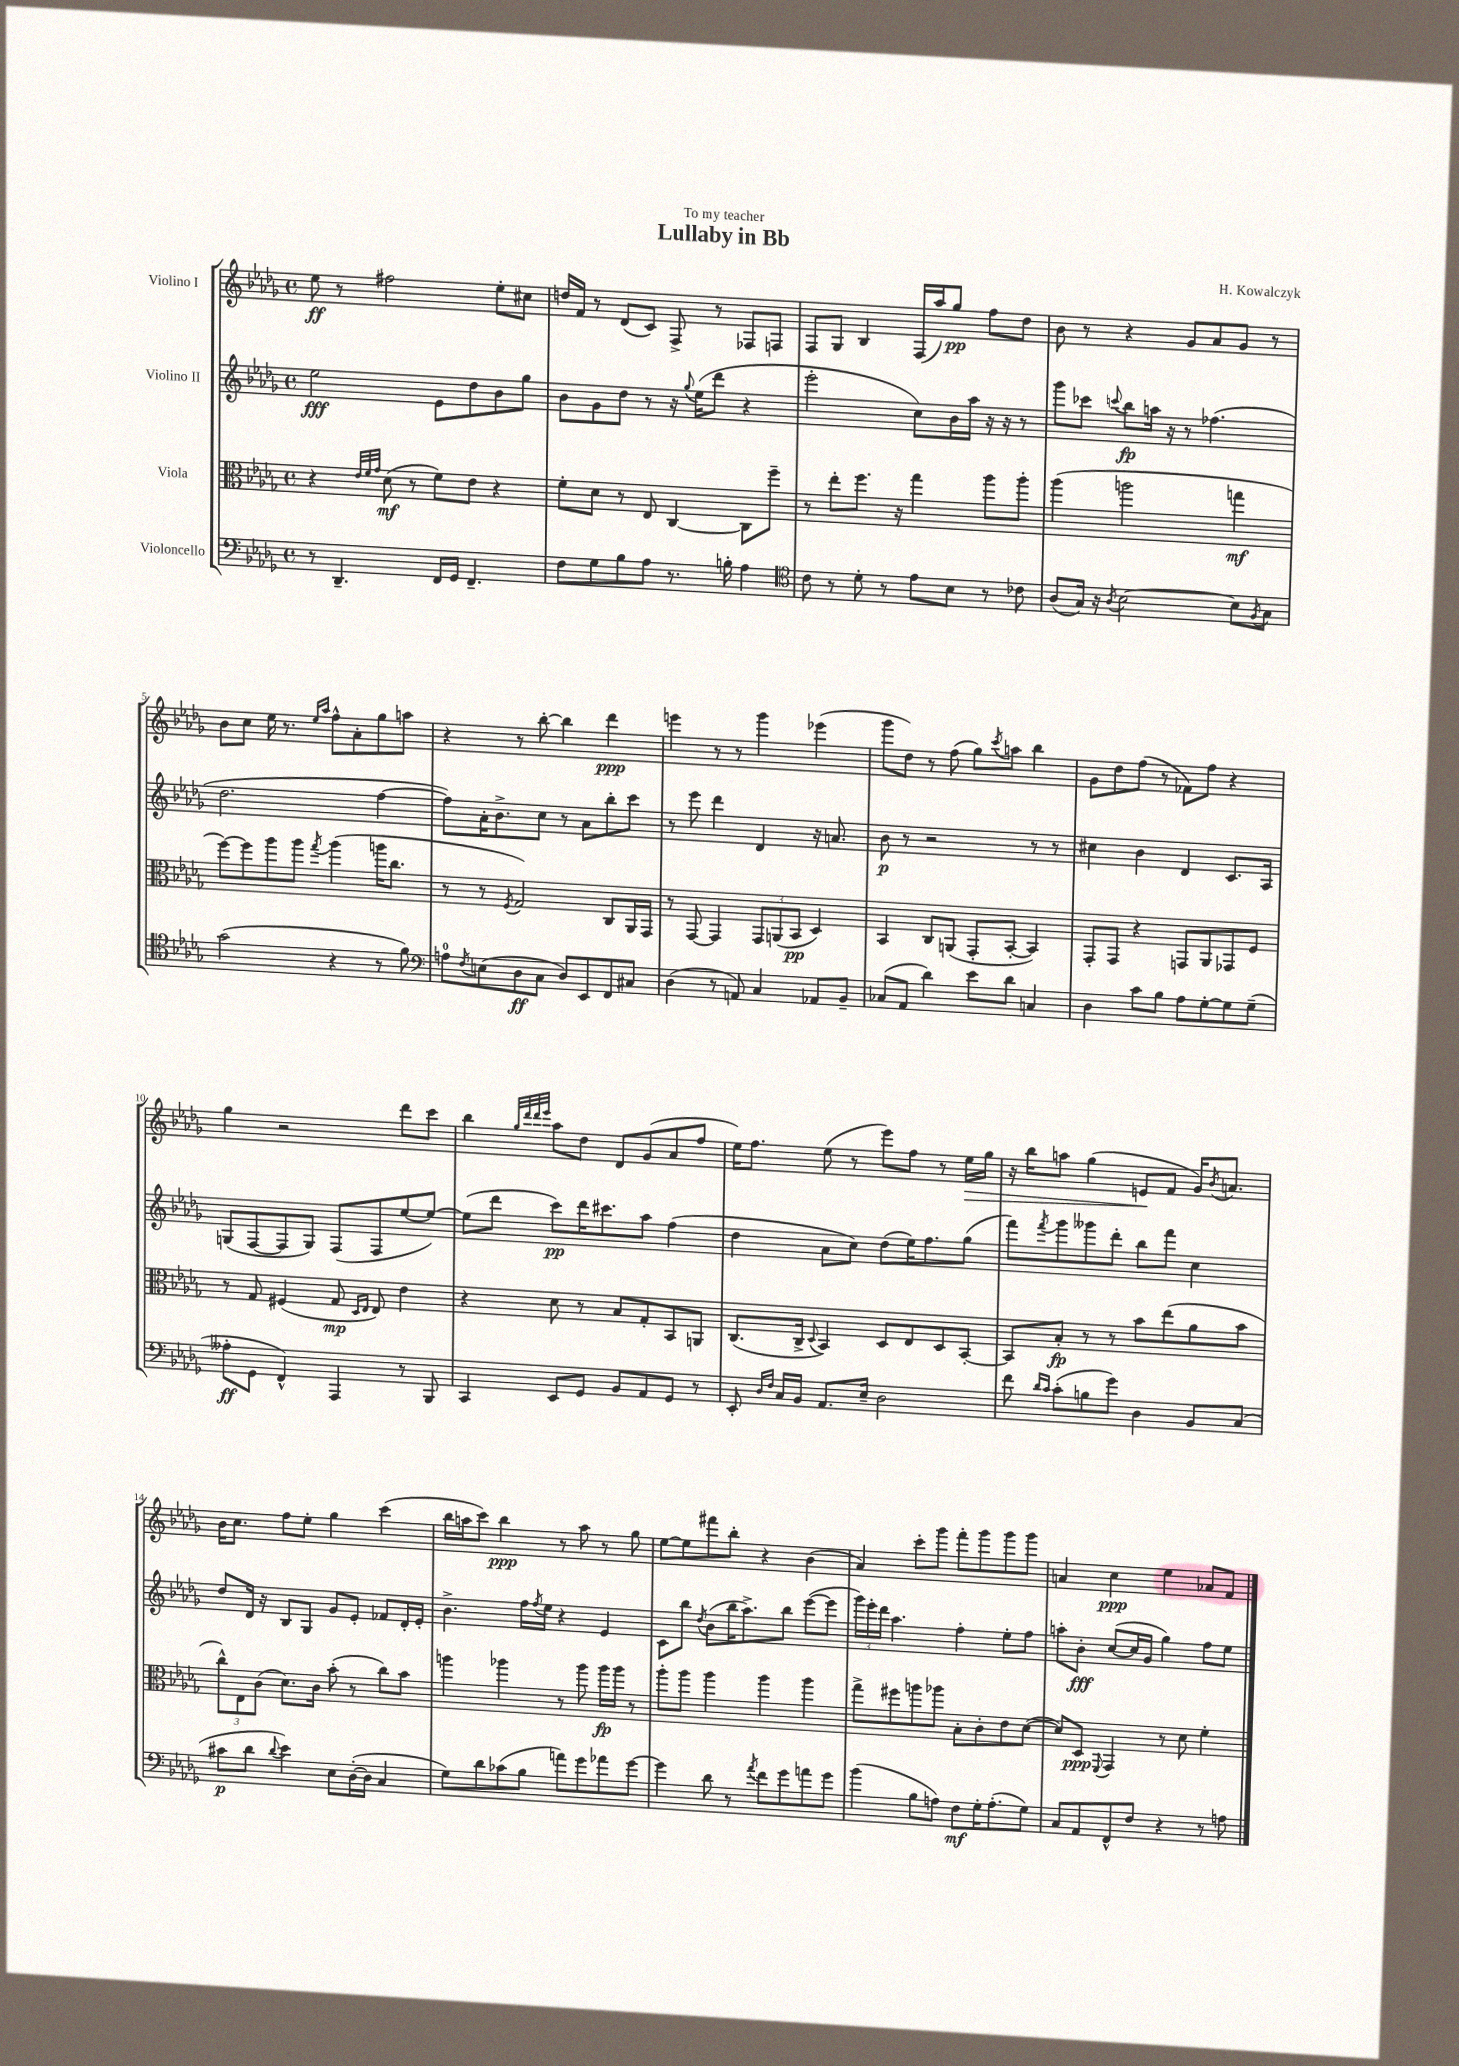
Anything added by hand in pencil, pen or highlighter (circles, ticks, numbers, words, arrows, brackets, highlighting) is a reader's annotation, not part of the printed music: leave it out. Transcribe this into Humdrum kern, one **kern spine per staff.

**kern	**dynam	**kern	**dynam	**kern	**dynam	**kern	**dynam
*part4	*part4	*part3	*part3	*part2	*part2	*part1	*part1
*staff4	*staff4	*staff3	*staff3	*staff2	*staff2	*staff1	*staff1
*I"Violoncello	*	*I"Viola	*	*I"Violino II	*	*I"Violino I	*
*clefF4	*	*clefC3	*	*clefG2	*	*clefG2	*
*k[b-e-a-d-g-]	*	*k[b-e-a-d-g-]	*	*k[b-e-a-d-g-]	*	*k[b-e-a-d-g-]	*
*M4/4	*	*M4/4	*	*M4/4	*	*M4/4	*
*met(c)	*	*met(c)	*	*met(c)	*	*met(c)	*
=1	=1	=1	=1	=1	=1	=1	=1
8r	.	4r	.	2ee-\	fff	8ee-\	ff
4.DD-~/	.	.	.	.	.	8r	.
.	.	32qqe-/LLL	.	.	.	.	.
.	.	32qqf/	.	.	.	.	.
.	.	32qqg-/JJJ	.	.	.	.	.
.	.	(8d-\	mf	.	.	2ff#X\	.
.	.	8r	.	.	.	.	.
16FF/LL	.	8f\L)	.	8e-\L	.	.	.
16GG-/JJ	.	.	.	.	.	.	.
4.FF~/	.	8e-\J	.	8dd-\	.	.	.
.	.	4r	.	8b-\	.	8ee-'\L	.
.	.	.	.	8gg-\J	.	8cc#X\J	.
=2	=2	=2	=2	=2	=2	=2	=2
8F\L	.	8f'\L	.	8b-\L	.	16ddn/LL	.
.	.	.	.	.	.	16f/JJ	.
8G-\	.	8d-\J	.	8g-\	.	8r	.
8B-\	.	8r	.	8dd-\J	.	(8d-/L	.
8A-\J	.	8E-/	.	8r	.	8c/J)	.
8.r	.	[4C/	.	16r	.	8F^/	.
.	.	.	.	8qqgg-/	.	.	.
.	.	.	.	(16ee-\KL	.	.	.
.	.	.	.	8ddd-\J	.	8r	.
16Bn'\	.	.	.	.	.	.	.
4A-\	.	8C\L]	.	4r	.	8F-X/L	.
.	.	8ff~\J	.	.	.	8Fn/J	.
=3	=3	=3	=3	=3	=3	=3	=3
*clefC4	*	*	*	*	*	*	*
8c\	.	8r	.	2eee-'\	.	8F/L	.
8r	.	8ee-'\L	.	.	.	8G-/J	.
8d-'\	.	8.ff\J	.	.	.	4B-/	.
8r	.	.	.	.	.	.	.
.	.	16r	.	.	.	.	.
8e-\L	.	4gg-\	.	8cc\L)	.	(16F/LL	.
.	.	.	.	.	.	16aa-/J)	.
8B-\J	.	.	.	16b-\L	.	8gg-/J	pp
.	.	.	.	16aa-\JJ	.	.	.
8r	.	8aa-\L	.	16r	.	8ff\L	.
.	.	.	.	16r	.	.	.
8c-X\	.	8aa-'\J	.	8r	.	8dd-\J	.
=4	=4	=4	=4	=4	=4	=4	=4
(8A-/L	.	(4aa-\	.	8ggg-\L	.	8b-\	.
16G-/Jk)	.	.	.	8ccc-X\J	.	8r	.
16r	.	.	.	.	.	.	.
8qA-/	.	.	.	8qqcccn/	.	.	.
[2B-\	.	2aan\	.	8bb-\L	fp	4r	.
.	.	.	.	16aan\Jk	.	.	.
.	.	.	.	16r	.	.	.
.	.	.	.	8r	.	8g-/L	.
.	.	.	.	(4.ff-X\	.	8a-/	.
8B-\L]	.	4ggn\	mf	.	.	8g-/J	.
8qF/	.	.	.	.	.	.	.
8G-\J	.	.	.	.	.	8r	.
!!LO:LB:g=z
=5	=5	=5	=5	=5	=5	=5	=5
(2g-\	.	[8ff\L)	.	2.dd-\	.	8b-\L	.
.	.	8ff\]	.	.	.	8cc\J	.
.	.	8aa-\	.	.	.	16ee-\	.
.	.	.	.	.	.	8.r	.
.	.	8aa-\J	.	.	.	.	.
.	.	.	.	.	.	16qqee-/LL	.
.	.	8qgg-/	.	.	.	16qqaa-/JJ	.
4r	.	(4aa-\	.	.	.	8ff^^\L	.
.	.	.	.	.	.	8a-'\	.
8r	.	16aan\KL	.	[4ff\	.	8gg-\	.
.	.	8.cc\J	.	.	.	.	.
8f\)	.	.	.	.	.	8aan\J	.
=6	=6	=6	=6	=6	=6	=6	=6
*clefF4	*	*	*	*	*	*	*
8An\L	.	8r	.	8ff\L])	.	4r	.
8qF/	.	.	.	.	.	.	.
(8En\	.	8r	.	16a-'\K	.	.	.
.	.	.	.	8.b-^\	.	.	.
.	.	8qF/	.	.	.	.	.
8D-\	ff	2G-/)	.	.	.	8r	.
8C\J	.	.	.	8cc\J	.	[8bb-'\	.
8D-/L)	.	.	.	8r	.	4bb-\]	.
8EE-/	.	.	.	8a-\L	.	.	.
8FF/	.	8C/L	.	8bb-'\	.	4ddd-\	ppp
8C#X/J	.	16AA-/L	.	8ccc\J	.	.	.
.	.	16GG-/JJ	.	.	.	.	.
=7	=7	=7	=7	=7	=7	=7	=7
(4D-\	.	8r	.	8r	.	4eeen\	.
.	.	[8GG-/	.	8eee-\	.	.	.
8r	.	4GG-/]	.	4ddd-\	.	8r	.
8AAn/)	.	.	.	.	.	8r	.
4C/	.	12GG-/L	.	4d-/	.	4ggg-\	.
.	.	(12AAn/	.	.	.	.	.
.	.	12BB-/J	pp	.	.	.	.
8AA-X/L	.	4D-/)	.	16r	.	(4eee-X\	.
.	.	.	.	8.an/	.	.	.
8BB-~/J	.	.	.	.	.	.	.
=8	=8	=8	=8	=8	=8	=8	=8
(8C-X/L	.	4BB-/	.	8b-\	p	8ggg-\L	.
8AA-/J	.	.	.	8r	.	8dd-\J)	.
4d-\)	.	8C/L	.	2r	.	8r	.
.	.	(8AAn/J	.	.	.	(8ff\	.
8e-\L	.	8GG-'/L	.	.	.	8gg-\L)	.
.	.	.	.	.	.	8qccc/	.
8d-\J	.	[8BB-'/J	.	.	.	8aan\J	.
4Cn/	.	4BB-/])	.	8r	.	4bb-\	.
.	.	.	.	8r	.	.	.
=9	=9	=9	=9	=9	=9	=9	=9
4D-\	.	8GG-'/L	.	4cc#X\	.	8g-\L	.
.	.	8GG-/J	.	.	.	8dd-\	.
8c\L	.	4r	.	4b-\	.	(8ff\J	.
8B-\J	.	.	.	.	.	8r	.
8A-\L	.	8GGn/L	.	4d-/	.	8f-X\L)	.
[8G-'\	.	8AA-/	.	.	.	8ff\J	.
8G-\]	.	8GG-X/	.	8.c/L	.	4r	.
(8G-~\J	.	8F/J	.	.	.	.	.
.	.	.	.	16A-/Jk	.	.	.
!!LO:LB:g=z
=10	=10	=10	=10	=10	=10	=10	=10
8A--X'\L	ff	8r	.	(8Gn/L	.	4gg-\	.
8GG-\J	.	8G-/	.	[8F/	.	.	.
4FF^^/)	.	(4F#X/	.	8F/]	.	2r	.
.	.	.	.	8G/J)	.	.	.
4AAA-/	.	8G-/	mp	(8F/L	.	.	.
.	.	16qqD-/LL	.	.	.	.	.
.	.	16qqE-/JJ	.	.	.	.	.
.	.	8E-/)	.	8F/	.	.	.
8r	.	4e-\	.	[8ee-/	.	8ddd-\L	.
8BBB-/	.	.	.	8ee-/J_)	.	8ccc\J	.
=11	=11	=11	=11	=11	=11	=11	=11
4CC/	.	4r	.	(8ee-\L]	.	4bb-\	.
.	.	.	.	8ddd-\J	.	.	.
.	.	.	.	.	.	32qqgg-/LLL	.
.	.	.	.	.	.	32qqddd-/	.
.	.	.	.	.	.	32qqddd-/	.
.	.	.	.	.	.	32qqeee-/JJJ	.
8EE-/L	.	8d-\	.	8ccc\L)	pp	8aa-\L	.
8GG-/J	.	8r	.	16ddd-\K	.	8dd-\J	.
.	.	.	.	8.ccc#X\	.	.	.
8BB-/L	.	8B-/L	.	.	.	8d-/L	.
8AA-/	.	8G-'/	.	8aa-\J	.	(8g-/	.
8GG-/J	.	8BB-/	.	(4ff\	.	8a-/	.
8r	.	8AAn/J	.	.	.	8ff/J	.
=12	=12	=12	=12	=12	=12	=12	=12
8EE-'/	.	(8.C/L	.	4dd-\	.	16ee-\KL)	.
.	.	.	.	.	.	8.ff\J	.
16qqD-/LL	.	.	.	.	.	.	.
16qqF/JJ	.	.	.	.	.	.	.
16C/LL	.	.	.	.	.	.	.
16BB-/JJ	.	16C^/Jk	.	.	.	.	.
.	.	8qqD-/	.	.	.	.	.
8.AA-/L	.	4BB-/)	.	8a-\L	.	(8ee-\	.
.	.	.	.	8cc\J)	.	8r	.
16E-~/Jk	.	.	.	.	.	.	.
2D-\	.	8D-/L	.	(8dd-\L	.	8eee-\L)	.
.	.	8E-/	.	16ee-\K)	.	8ff\J	.
.	.	.	.	8.ff\	.	.	.
.	.	8D-/	.	.	.	8r	.
!	!	!	!	!	!	!	!LO:HP:b
.	.	[8BB-'/J	.	(8gg-\J	.	16ee-\LL	>
.	.	.	.	.	.	16gg-\JJ	.
=13	=13	=13	=13	=13	=13	=13	=13
8f\	.	8BB-/L]	.	8fff\L)	.	16r	.
.	.	.	.	.	.	16bb-\KL	.
16qqd-/LL	.	.	.	.	.	.	.
16qqc/JJ	.	.	.	8qfff/	.	.	.
(8c'\L	.	8B-'/J	fp	8ggg-\	.	8aan\J	.
8Bn\	.	8r	.	8ggg--X\	.	(4gg-\	.
8g-\J)	.	8r	.	8ddd-'\J	.	.	.
4D-\	.	8b-\L	.	8bb-\L	.	8en/L	.
.	.	(8ee-\	.	8fff\J	.	8f/J	]
8BB-/L	.	8a-\	.	4cc\	.	16g-/KL)	.
.	.	.	.	.	.	8qb-/	.
.	.	.	.	.	.	8.an/J	.
(8C/J	.	8b-\J	.	.	.	.	.
!!LO:LB:g=z
=14	=14	=14	=14	=14	=14	=14	=14
8c#X\L	p	12cc^^\L)	.	8dd-/L	.	16b-\KL	.
.	.	.	.	.	.	8.cc\J	.
.	.	12E-\	.	.	.	.	.
8d-\J	.	.	.	16d-/Jk	.	.	.
.	.	(12c\J	.	.	.	.	.
.	.	.	.	16r	.	.	.
8qqd-/	.	.	.	.	.	.	.
4e-\)	.	8.d-\L)	.	8B-/L	.	8ff\L	.
.	.	.	.	8G-/J	.	8ee-'\J	.
.	.	16c\Jk	.	.	.	.	.
8E-\L	.	(8b-'\	.	8g-/L	.	4gg-\	.
([16D-'\L	.	8r	.	8e-'/J	.	.	.
16D-\JJ]	.	.	.	.	.	.	.
4C/	.	8cc\L)	.	8f-X/L	.	(4ccc\	.
.	.	8b-\J	.	16d-'/L	.	.	.
.	.	.	.	16e-'/JJ	.	.	.
=15	=15	=15	=15	=15	=15	=15	=15
8G-\L)	.	4aan\	.	4.b-^\	.	16bb-\LL	.
.	.	.	.	.	.	16aan\J	.
8d-\	.	.	.	.	.	8ccc\J)	.
(8c-X\	.	4aa-X\	.	.	.	4bb-\	ppp
8B-\J	.	.	.	16ff\LL	.	.	.
.	.	.	.	8qff/	.	.	.
.	.	.	.	16ee-\JJ	.	.	.
8an\L)	.	8r	.	4r	.	8r	.
8g-\	.	8aa-\	.	.	.	8aa\	.
8a-X\	.	16aa-\LL	fp	4e-/	.	8r	.
.	.	16aa-\JJ	.	.	.	.	.
[8g-\J	.	8r	.	.	.	8gg-\	.
=16	=16	=16	=16	=16	=16	=16	=16
4g-\]	.	8aa-'\L	.	8c\L	.	[8ee-\L	.
.	.	8aa-\J	.	8bb-\J	.	8ee-\]	.
.	.	.	.	8qdd-/	.	.	.
8d-\	.	4aa-\	.	(8b-\L	.	8fff#X\	.
8r	.	.	.	16bb-\K	.	8bb-'\J	.
.	.	.	.	8.aa-^\)	.	.	.
8qa-/	.	.	.	.	.	.	.
8f\L	.	4aa-\	.	.	.	4r	.
8g-\	.	.	.	8bb-\J	.	.	.
8an\	.	4aa-\	.	([8eee-\L	.	(4b-\	.
8g-\J	.	.	.	8eee-\J]	.	.	.
=17	=17	=17	=17	=17	=17	=17	=17
(4b-\	.	8gg-^\L	.	24ggg-\LL)	.	4a-/)	.
.	.	.	.	24eee-'\	.	.	.
.	.	.	.	24ddd-\JJ	.	.	.
.	.	8ff#X\	.	4.aa-\	.	.	.
8B-\L	.	8aan\	.	.	.	8ccc'\L	.
8An\J)	.	8aa-X\J	.	.	.	8ggg-\J	.
8F\L	mf	8B-'\L	.	4ff'\	.	8fff'\L	.
16G-'\K	.	8c'\	.	.	.	8ggg-\	.
(8.A'\	.	.	.	.	.	.	.
.	.	8e-\	.	8ee-'\L	.	8ggg-\	.
8G-\J)	.	([8d-\J	.	8ff\J	.	8ggg-\J	.
=18	=18	=18	=18	=18	=18	=18	=18
8C/L	.	8d-/L])	.	8aan'\L	.	4an/	.
8AA-/	.	8D-/J	ppp	8b-'\J	fff	.	.
.	.	8qqFF/	.	.	.	.	.
8FF^^/	.	4GG-/	.	([8cc/L	.	4cc\	ppp
8F/J	.	.	.	16cc/L]	.	.	.
.	.	.	.	16g-/JJ	.	.	.
4r	.	8r	.	4gg-\)	.	4ee-\	.
.	.	8d-\	.	.	.	.	.
8r	.	4f'\	.	8ff\L	.	8a-X/L	.
8An\	.	.	.	8ee-\J	.	8f/J	.
==	==	==	==	==	==	==	==
*-	*-	*-	*-	*-	*-	*-	*-
